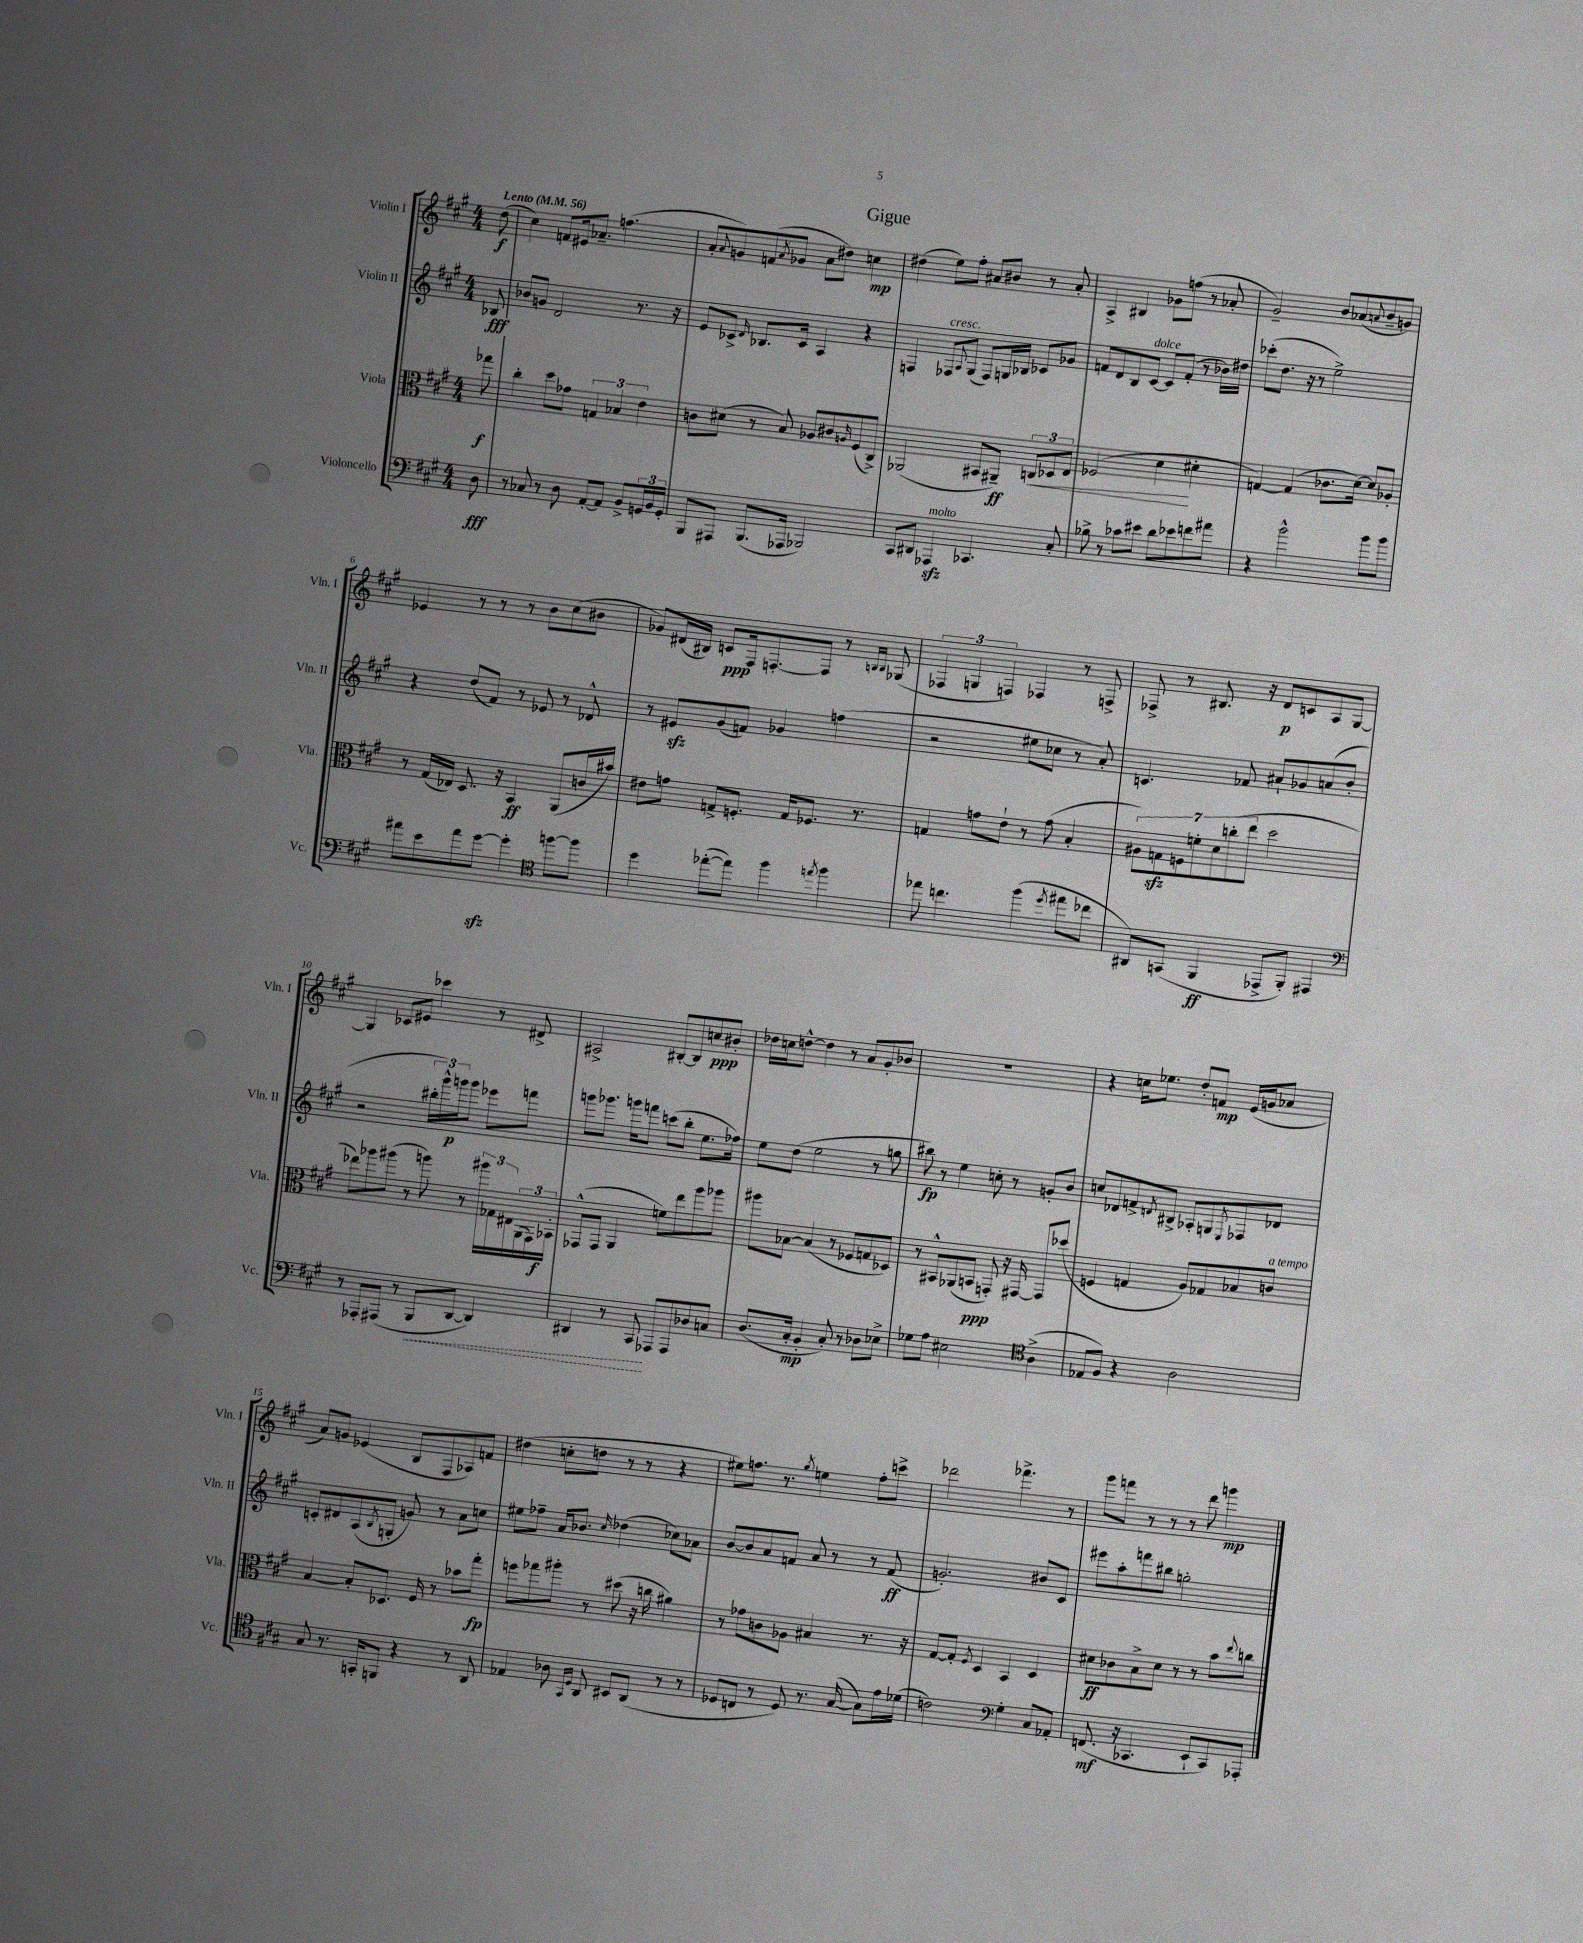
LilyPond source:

\header { title = "Gigue" }
<<
\new StaffGroup <<
\new Staff = "s0" \with { instrumentName = "Violin I" shortInstrumentName = "Vln. I" } {
    \clef treble \key a \major \numericTimeSignature \time 4/4 \partial 8 \tempo "Lento" 4 = 56
    d''8\f( |
    cis''4) f'8 eis'16 aes'8.-- f''4.( |
    a'8-. \appoggiatura { a'8 } g'8) f'8( \acciaccatura { a'8 } ges'8 a'8 dis''8) c''4\mp |
    dis''4( e''8) fis''8-. ais'8 bis'8 r8 ais'8-. |
    a4-> bis4 ges'8 f''8( r8 aes'8-. |
    gis'2--) b'8 aes'8( \appoggiatura { a'8 } b'8-- g'8) |
    ees'4 r8 r8 r8 b'8 cis''8( bis'8 |
    ges'8) dis'16( bis16) c'8\ppp fis16 f8.~-. f8 r8 \grace { b16 b16 } ges8( |
    \tuplet 3/2 { fes4 g4 f4) } fes4 r8 f8-> |
    fes8-> r8 bis8. r16 d'8\p c'8 a8 gis8~ |
    gis4 ces'8 eis'8 ces'''4 r8 dis'8-> |
    ais2-> bis8~-. bis8 c''8\ppp bis'8-. |
    des''16 c''16 d''8~-^ d''4 r8 a'8 gis'8-. bes'8 |
    R1 |
    r4 c''16 ees''8. d''8-. f'8\mp e'16( g'16 aes'8 |
    a'8) g'8 ees'4( b8 fis8 aes8) f'8 |
    dis''4( c''8-. d''8 r8 r8 r4 |
    eis''8) f''8. r8. \acciaccatura { gis''8 } e''4 f''8-. c'''8-> |
    des'''2 fes'''4.-> r8 |
    gis'''8 f'''8 r8 r8 r8 d'''8 g'''4\mp \bar "|." |
}
\new Staff = "s1" \with { instrumentName = "Violin II" shortInstrumentName = "Vln. II" } {
    \clef treble \key a \major \numericTimeSignature \time 4/4 \partial 8
    bes8\fff |
    bes'8 g'8 d'2 r8. r16 |
    e'8 ces'8-> \grace { d'16 } bes8. ces'16 a4 r4 |
    f4 fes8^\markup { \italic "cresc." } \appoggiatura { a8 } gis8( fes8) g16 bes16 ces'8 ges'8 |
    f'8 d'8 b8 cis'8~^\markup { \italic "dolce" } cis'8 f'8-.( r8 bes'16) dis''16 |
    ces'''8-.( d''8. r16 r8 e''2->) |
    r4 d''8( fis'8) r8 ees'8 r8 des'8-^ |
    r8 eis'8\sfz gis'8( f'8) ges'4 f''4( |
    r2 eis''8 ces''8 r8 a'8-.) |
    c'4. fes'8 ais'8-! ges'8 a'8( b'8-. |
    r2 \tuplet 3/2 { bis''16-. gis'''16-^) g'''16\p } g'''8 ees'''8 f'''8 |
    g'''8 ges'''8. g'''16 f'''8 c'''8( b''8-. e''8. fes''16) |
    e''8 d''8( e''2 r8 g''8 |
    bis''8\fp) r8 e''4 c''8-. r8 g'8-. b'8 |
    c''8 des'8 f'8-> \acciaccatura { d'8 } bis8-> aes8-. g8 \acciaccatura { e8 } fes8 des'8 |
    c'8-. dis'8 a8( \acciaccatura { b8 } g8-. g'8) r8 a'8 c''8 |
    eis''8 fes''8-- a'16 bes'8. \grace { cis''16 } des''4( ces''8) aes'8 |
    b'8~ b'8 a'8 f'8 a'8 r8 r8 f'8\ff( |
    g'2.-.) bis'8 cis'8 |
    eis'''8 a''8-. f'''8 bis''8 g''2-. \bar "|." |
}
\new Staff = "s2" \with { instrumentName = "Viola" shortInstrumentName = "Vla." } {
    \clef alto \key a \major \numericTimeSignature \time 4/4 \partial 8
    ges''8\f |
    cis''4-. d''8 ges'8 \tuplet 3/2 { g4 bes4 e'4 } |
    c'8 dis'8( r8 b8) aes8 cis'8 \grace { a16 } fis8( cis8->) |
    aes,2( bis,8 ais,8--\ff) \tuplet 3/2 { c8\< des8 e8 } |
    fes2( d'4\! dis'4-. |
    g4~) g4( ces'8. d'16~) d'8 aes8-. |
    r8 gis16( ees16) d8. r16 b,4\ff a,8( c'16 bis'16) |
    eis'8 g'8 g8-> f8.-. g16 fes8. r8. |
    g4 g'8 e'8-! r8 g'8( b4-. |
    \tuplet 7/4 { ais8) g8\sfz f8 f'8-. d'8 c''8-.( e''8 } d''2 |
    ees''8) aes''8 ais''8( r8 a''8) r8 \tuplet 3/2 { ais''16 ges16 eis16 } \tuplet 3/2 { a,16( gis,16) bes,16-.\f } |
    ges,8-^( ges,8 a,4 f'8) e''8 a''8 aes''8 |
    ais''8 bes8~ bes4( r8 fes8 g8 des8) |
    r8 bis,8-^ aes,8( b,8\ppp g,8-.) r16 gis,16~ gis,8 des''8( |
    f4 g4 a8) ges8 bes8 c'8^\markup { \italic "a tempo" } |
    b4~ b8-. des8. fis16 r8 bes'8 gis''8-.\fp |
    f''8 ges''8 ais''8-. r8 dis''8( r16 c''16 ais'4) |
    r8 ges'8 c'8 aes8 bis4 r8. r16 |
    gis8~ gis8-. \acciaccatura { fis8 } d4 b,4 d4 |
    dis'8\ff ces'8 b8-> dis'8 r8 r8 b'8 \appoggiatura { e''8 } c''8 \bar "|." |
}
\new Staff = "s3" \with { instrumentName = "Violoncello" shortInstrumentName = "Vc." } {
    \clef bass \key a \major \numericTimeSignature \time 4/4 \partial 8
    d8\fff |
    r8 ces8 r8 d8 a,8~-. a,8 b,8-> \tuplet 3/2 { g,16 b,16 g,16-. } |
    b,,8 ais,,8 b,,8.( aes,,16 bes,,2) |
    cis,8 dis,8 aes,,4\sfz^\markup { \italic "molto" } ces,4. cis8-. |
    bes8-> r8 ces'8 eis'8 d'8 ees'8 f'8 ais'8 |
    r4 b'2-^ b'8 b'8 |
    ais'8 e'8 ais'8 gis'8~\sfz gis'4-. \clef tenor f''8~ f''8 |
    d''4 ees''8~-.( ees''8) fis''4 \acciaccatura { e''8 } fis''4 |
    ees''8 c''4. fis''4( \acciaccatura { d''8 } eis''8 ces''8 |
    ais,8) g,8( fis,4\ff ees,8-> fis,8-.) eis,4 |
    \clef bass r8 aes,,8-. ais,,8( r8 \once \override Hairpin.style = #'dashed-line b,,8\< d,8~ d,4) |
    dis,4 r8 cis,8\! aes,,8 aes,,8 des8 c8 |
    d8.( cis16-.\mp b,4-. cis8-.) r8 des8 ees8-> |
    ges8 a8 eis2 \clef tenor a4->( |
    ees8 fis8) r4 a2 |
    gis8 r8. g,16-. f,8 r4 r8 a,8 |
    ees4 aes8 \grace { gis,16 d16 } a,8 bis,8 a,8( r8 r8 |
    des8 c8 r8 des8) r8. gis16~( gis8) e'16 des'16( |
    c'2) \clef bass gis4-. cis8 aes,8-. |
    f,8.\mf( r16 ces,4. e,8-! ces,8) aes,,8-. \bar "|." |
}
>>
>>
